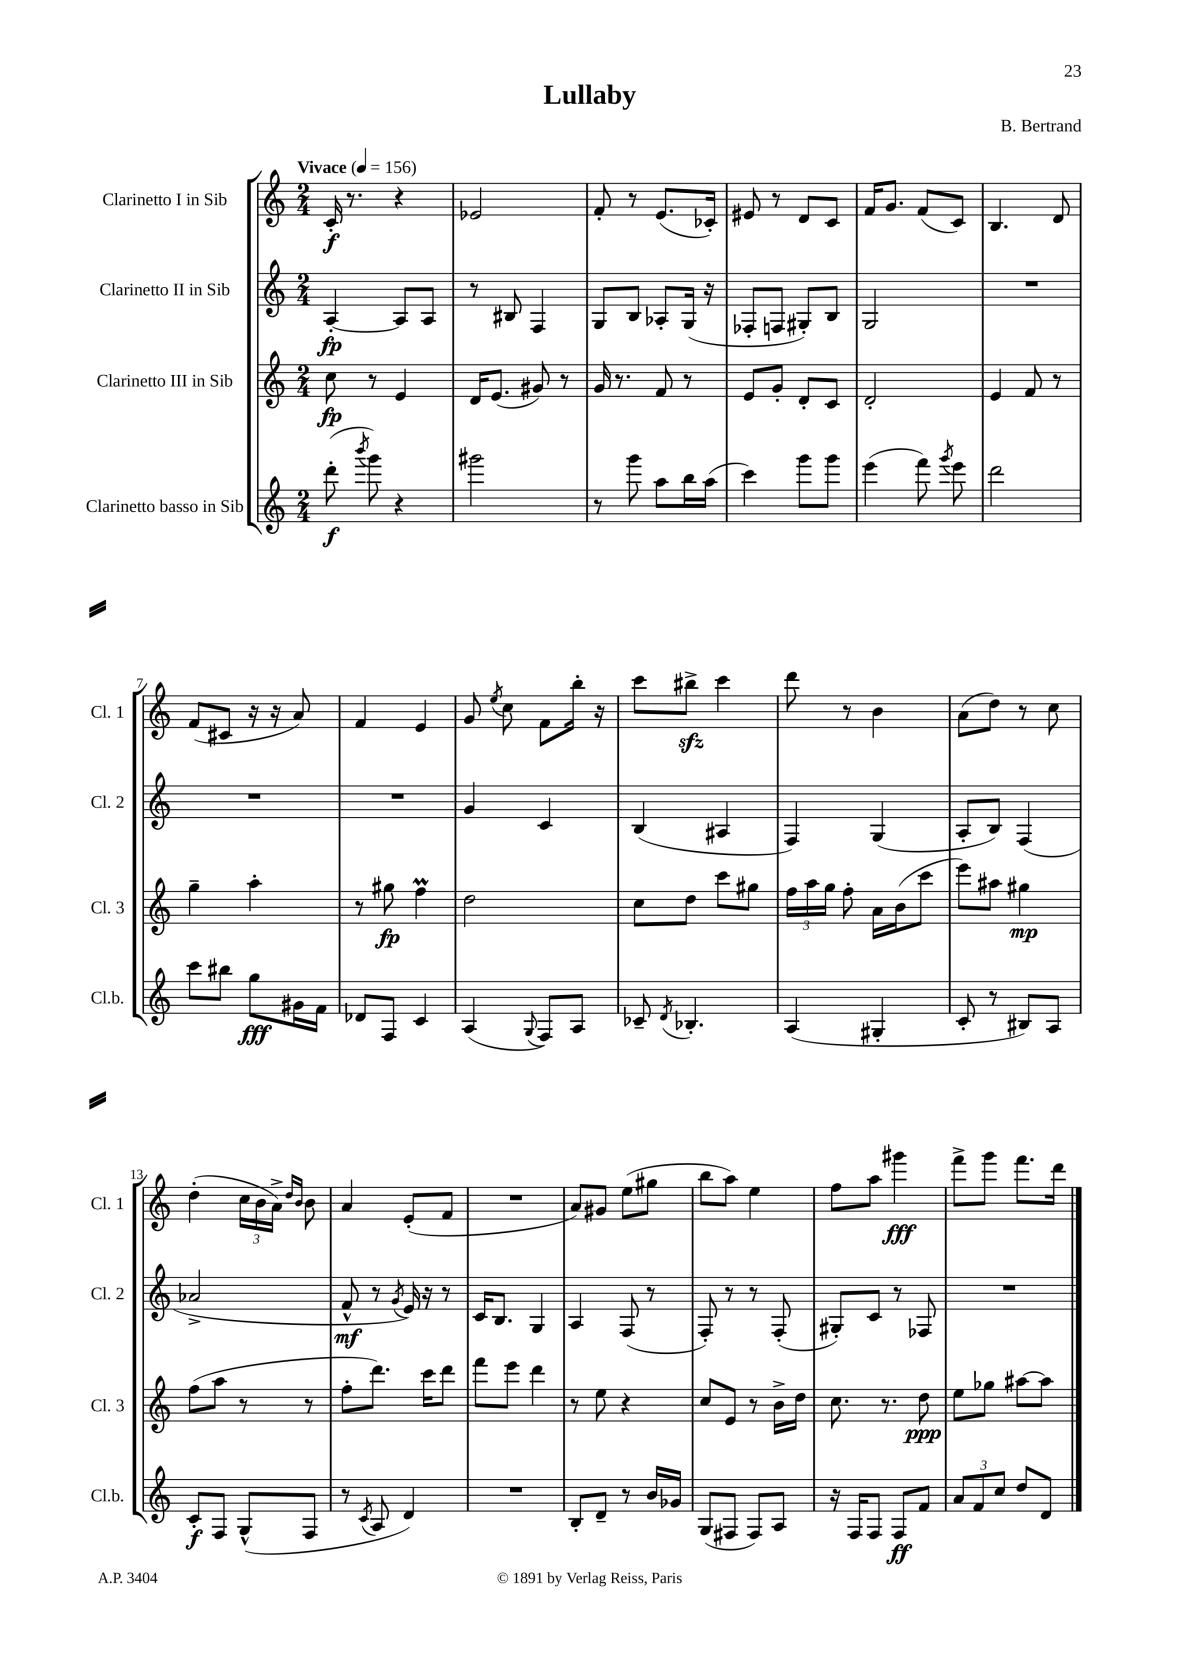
\header { title = "Lullaby" composer = "B. Bertrand" }
<<
\new StaffGroup <<
\new Staff = "s0" \with { instrumentName = "Clarinetto I in Sib" shortInstrumentName = "Cl. 1" } {
    \clef treble \key c \major \numericTimeSignature \time 2/4 \tempo "Vivace" 4 = 156
    \autoBeamOff c'16-.\f r8. r4 |
    ees'2 |
    f'8-. r8 e'8.[( ces'16]-.) |
    eis'8 r8 d'8[ c'8] |
    f'16[ g'8.] f'8[( c'8]) |
    b4. d'8 |
    f'8[( cis'8] r16 r16 a'8) |
    f'4 e'4 |
    g'8 \acciaccatura { e''8 } c''8 f'8[ b''16]-. r16 |
    c'''8[ bis''8]->\sfz c'''4 |
    d'''8 r8 b'4 |
    a'8[( d''8]) r8 c''8 |
    d''4-.( \tuplet 3/2 { c''16[ b'16 a'16]->) } \grace { d''16[ b'16] } b'8 |
    a'4 e'8[-.( f'8] |
    R2 |
    a'8[) gis'8] e''8[( gis''8] |
    b''8[ a''8]) e''4 |
    f''8[ a''8] gis'''4\fff |
    f'''8[-> g'''8] f'''8.[ d'''16] \bar "|." |
}
\new Staff = "s1" \with { instrumentName = "Clarinetto II in Sib" shortInstrumentName = "Cl. 2" } {
    \clef treble \key c \major \numericTimeSignature \time 2/4
    \autoBeamOff a4~-.\fp a8[ a8] |
    r8 bis8 f4 |
    g8[ b8] aes8[-. g16]( r16 |
    fes8[-. f8] gis8[-.) b8] |
    g2 |
    R2 |
    R2 |
    R2 |
    g'4 c'4 |
    b4( ais4 |
    f4) g4( |
    a8[-. b8]) f4( |
    aes'2-> |
    f'8-^\mf r8 \acciaccatura { g'8 } e'16) r16 r8 |
    c'16[ b8.] g4 |
    a4 f8( r8 |
    f8-.) r8 r8 f8-.( |
    gis8[-.) c'8] r8 fes8 |
    R2 \bar "|." |
}
\new Staff = "s2" \with { instrumentName = "Clarinetto III in Sib" shortInstrumentName = "Cl. 3" } {
    \clef treble \key c \major \numericTimeSignature \time 2/4
    \autoBeamOff c''8\fp r8 e'4 |
    d'16[ e'8.]( gis'8) r8 |
    g'16 r8. f'8 r8 |
    e'8[ g'8]-. d'8[-. c'8] |
    d'2-. |
    e'4 f'8 r8 |
    g''4-- a''4-. |
    r8 gis''8\fp f''4\prall |
    d''2 |
    c''8[ d''8] c'''8[ gis''8] |
    \tuplet 3/2 { f''16[ a''16 g''16] } f''8-. a'16[ b'16( c'''8] |
    e'''8[) ais''8] gis''4\mp |
    f''8[( a''8] r8 r8 |
    f''8[-. d'''8.]) c'''16[ d'''8] |
    f'''8[ e'''8] d'''4 |
    r8 e''8 r4 |
    c''8[ e'8] r8 b'16[-> d''16] |
    c''8. r8. d''8\ppp |
    e''8[ ges''8] ais''8[~ ais''8] \bar "|." |
}
\new Staff = "s3" \with { instrumentName = "Clarinetto basso in Sib" shortInstrumentName = "Cl.b." } {
    \clef treble \key c \major \numericTimeSignature \time 2/4
    \autoBeamOff d'''8-.\f( \acciaccatura { b'''8 } g'''8) r4 |
    gis'''2 |
    r8 g'''8 a''8[ b''16 a''16]( |
    c'''4) g'''8[ g'''8] |
    e'''4( f'''8) \acciaccatura { g'''8 } e'''8 |
    d'''2 |
    c'''8[ bis''8] g''8[\fff gis'16 f'16] |
    des'8[ f8] c'4 |
    a4( \appoggiatura { g8 } f8[) a8] |
    ces'8-- \acciaccatura { d'8 } bes4.-. |
    a4( gis4-. |
    c'8-. r8 bis8[) a8] |
    c'8[-.\f f8] g8[-^( f8] |
    r8 \acciaccatura { c'8 } a8 d'4) |
    R2 |
    b8[-. d'8]-- r8 b'16[ ges'16] |
    g8[( fis8] fis8[) a8] |
    r16 f16[ f8] f8[\ff f'8] |
    \tuplet 3/2 { a'8[ f'8 c''8] } d''8[ d'8] \bar "|." |
}
>>
>>
